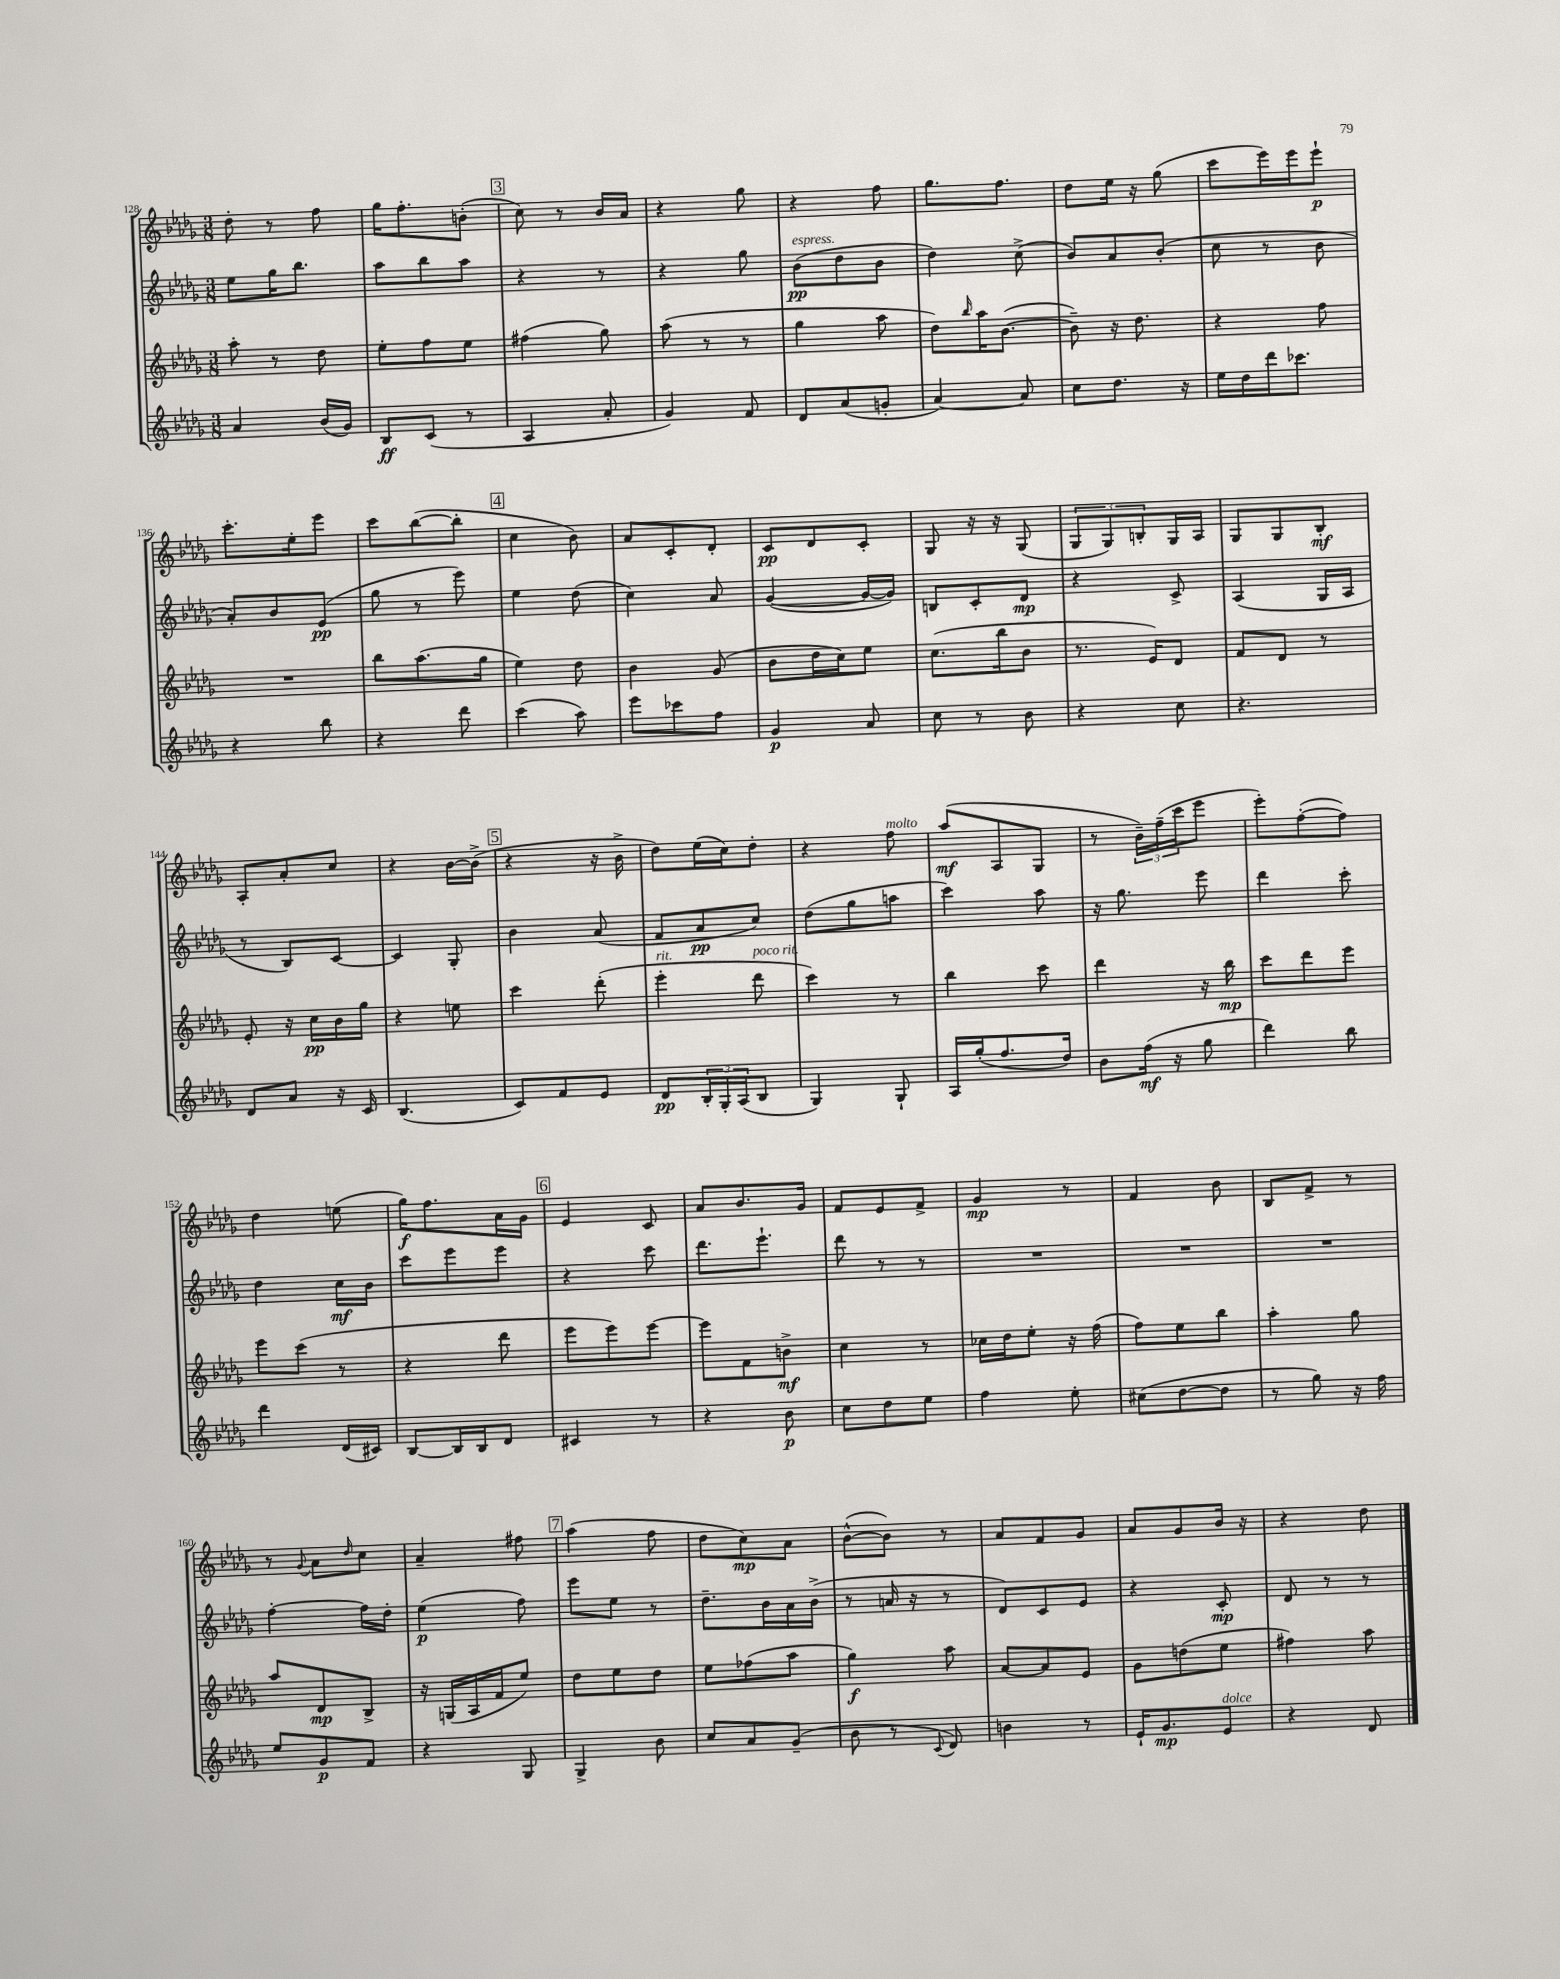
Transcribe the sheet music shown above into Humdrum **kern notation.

**kern	**dynam	**kern	**dynam	**kern	**dynam	**kern	**dynam
*part4	*part4	*part3	*part3	*part2	*part2	*part1	*part1
*staff4	*staff4	*staff3	*staff3	*staff2	*staff2	*staff1	*staff1
*clefG2	*	*clefG2	*	*clefG2	*	*clefG2	*
*k[b-e-a-d-g-]	*	*k[b-e-a-d-g-]	*	*k[b-e-a-d-g-]	*	*k[b-e-a-d-g-]	*
*M3/8	*	*M3/8	*	*M3/8	*	*M3/8	*
=128	=128	=128	=128	=128	=128	=128	=128
4a-/	.	8aa-'\	.	8ee-\L	.	8dd-'\	.
.	.	8r	.	16gg-\K	.	8r	.
.	.	.	.	8.bb-\J	.	.	.
(16b-/LL	.	8dd-\	.	.	.	8ff\	.
16g-/JJ)	.	.	.	.	.	.	.
=129	=129	=129	=129	=129	=129	=129	=129
8B-/L	ff	8ee-'\L	.	8aa-\L	.	16gg-\KL	.
.	.	.	.	.	.	8.ff'\	.
(8c/J	.	8ff\	.	8bb-\	.	.	.
8r	.	8ee-\J	.	8aa-\J	.	(8bn'\J	.
!!LO:REH:place=s1:t=3
=130	=130	=130	=130	=130	=130	=130	=130
4A-/	.	(4ff#X\	.	4r	.	8cc\)	.
.	.	.	.	.	.	8r	.
8a-'/	.	8gg-\)	.	8r	.	16b-/LL	.
.	.	.	.	.	.	16a-/JJ	.
=131	=131	=131	=131	=131	=131	=131	=131
4g-/)	.	(8aa-\	.	4r	.	4r	.
.	.	8r	.	.	.	.	.
8f/	.	8r	.	8gg-\	.	8gg-\	.
=132	=132	=132	=132	=132	=132	=132	=132
!	!	!	!	!LO:TX:a:i:t=espress.	!	!	!
8d-/L	.	4gg-\	.	(8b-\L	pp	4r	.
(8a-/	.	.	.	8dd-\	.	.	.
8gn'/J	.	8aa-\	.	8b-\J	.	8ff\	.
=133	=133	=133	=133	=133	=133	=133	=133
[4a-/)	.	8dd-\L)	.	4dd-\)	.	8.gg-\L	.
.	.	16qqbb-/	.	.	.	.	.
.	.	16aa-\K	.	.	.	.	.
.	.	([8.b-\J	.	.	.	8.ff\J	.
8a-/]	.	.	.	(8cc^\	.	.	.
=134	=134	=134	=134	=134	=134	=134	=134
8cc\L	.	8b-~\])	.	8b-/L)	.	8dd-\L	.
8.dd-\J	.	16r	.	8a-/	.	16ee-\Jk	.
.	.	8.dd-\	.	.	.	16r	.
.	.	.	.	(8b-'/J	.	(8gg-\	.
16r	.	.	.	.	.	.	.
=135	=135	=135	=135	=135	=135	=135	=135
16ee-\LL	.	4r	.	8cc\	.	8ccc\L	.
16dd-\	.	.	.	.	.	.	.
16ddd-\J	.	.	.	8r	.	16eee-\L)	.
8.ccc-X\J	.	.	.	.	.	16eee-\J	.
.	.	8ff\	.	8b-\	.	8eee-`\J	p
!!LO:LB:g=z
=136	=136	=136	=136	=136	=136	=136	=136
4r	.	4.r	.	8a-'/L)	.	8.ccc'\L	.
.	.	.	.	8b-/	.	.	.
.	.	.	.	.	.	16ee-'\k	.
8bb-\	.	.	.	(8e-/J	pp	8eee-\J	.
=137	=137	=137	=137	=137	=137	=137	=137
4r	.	8bb-\L	.	8gg-\	.	8ccc\L	.
.	.	(8.aa-\	.	8r	.	([8bb-\	.
8ddd-\	.	.	.	8eee-\)	.	8bb-'\J]	.
.	.	16gg-\Jk	.	.	.	.	.
!!LO:REH:place=s1:t=4
=138	=138	=138	=138	=138	=138	=138	=138
(4ccc\	.	4ee-\)	.	4ee-\	.	4cc\	.
8aa-\)	.	8dd-\	.	(8dd-\	.	8b-\)	.
=139	=139	=139	=139	=139	=139	=139	=139
8eee-\L	.	4b-\	.	4cc\)	.	8a-/L	.
8ccc-X\	.	.	.	.	.	8c'/	.
8ff\J	.	(8g-/	.	8a-/	.	8d-'/J	.
=140	=140	=140	=140	=140	=140	=140	=140
4g-/	p	8b-\L	.	([4g-/	.	8c/L	pp
.	.	16dd-\L	.	.	.	8d-/	.
.	.	16cc\J)	.	.	.	.	.
8a-/	.	8ee-\J	.	16g-/LL_	.	8c'/J	.
.	.	.	.	16g-/JJ])	.	.	.
=141	=141	=141	=141	=141	=141	=141	=141
8cc\	.	(8.cc\L	.	8Bn/L	.	8G-/	.
8r	.	.	.	8c'/	.	16r	.
.	.	16bb-\k	.	.	.	16r	.
8b-\	.	8b-\J	.	8d-/J	mp	(8G-/	.
=142	=142	=142	=142	=142	=142	=142	=142
4r	.	8.r	.	4r	.	12G-/L	.
.	.	.	.	.	.	12G-/)	.
.	.	.	.	.	.	12Bn'/	.
.	.	16e-/KL)	.	.	.	.	.
8cc\	.	8d-/J	.	8c^/	.	16G-/L	.
.	.	.	.	.	.	16A-/JJ	.
=143	=143	=143	=143	=143	=143	=143	=143
4.r	.	8f/L	.	(4A-/	.	8G-/L	.
.	.	8d-/J	.	.	.	8G-/	.
.	.	8r	.	16G-/LL	.	8B-'/J	mf
.	.	.	.	16A-/JJ	.	.	.
!!LO:LB:g=z
=144	=144	=144	=144	=144	=144	=144	=144
8d-/L	.	8e-'/	.	8r	.	8A-'/L	.
8a-/J	.	16r	.	8B-/L)	.	8a-'/	.
.	.	16cc\LL	pp	.	.	.	.
16r	.	16b-\	.	[8c/J	.	8cc/J	.
16c/	.	16gg-\JJ	.	.	.	.	.
=145	=145	=145	=145	=145	=145	=145	=145
(4.B-/	.	4r	.	4c/]	.	4r	.
.	.	8een\	.	8G-'/	.	[16b-\LL	.
.	.	.	.	.	.	(16b-^\JJ]	.
!!LO:REH:place=s1:t=5
=146	=146	=146	=146	=146	=146	=146	=146
8c/L)	.	4ccc\	.	4b-\	.	4r	.
8f/	.	.	.	.	.	.	.
8e-/J	.	(8ddd-'\	.	(8a-/	.	16r	.
.	.	.	.	.	.	16b-^\	.
=147	=147	=147	=147	=147	=147	=147	=147
!	!	!LO:TX:a:i:t=rit.	!	!	!	!	!
8d-/L	pp	4eee-'\	.	8f/L	.	8dd-\L)	.
24B-'/L	.	.	.	8a-/	pp	(16ee-\L	.
24G-'/	.	.	.	.	.	.	.
.	.	.	.	.	.	16cc\J)	.
(24A-/J	.	.	.	.	.	.	.
!	!	!LO:TX:a:i:t=poco rit.	!	!	!	!	!
8B-/J	.	8ddd-\	.	8cc/J)	.	8dd-'\J	.
=148	=148	=148	=148	=148	=148	=148	=148
4G-/)	.	4ccc\)	.	(8dd-\L	.	4r	.
.	.	.	.	8gg-\	.	.	.
!	!	!	!	!	!	!LO:TX:a:i:t=molto	!
8G-`/	.	8r	.	8aan\J	.	8ff\	.
=149	=149	=149	=149	=149	=149	=149	=149
16A-/LL	.	4bb-\	.	4ccc\)	.	(8aa-/L	mf
(16gg-'/J	.	.	.	.	.	.	.
8.ff/	.	.	.	.	.	8A-/	.
.	.	8ccc\	.	8aa-\	.	8G-/J	.
16dd-/Jk)	.	.	.	.	.	.	.
=150	=150	=150	=150	=150	=150	=150	=150
8b-\L	.	4ddd-\	.	16r	.	8r	.
.	.	.	.	8.gg-\	.	.	.
(16ff\Jk	mf	.	.	.	.	24b-~\LL)	.
.	.	.	.	.	.	(24ff~\	.
16r	.	.	.	.	.	.	.
.	.	.	.	.	.	24ccc\J	.
8gg-\	.	16r	.	8eee-\	.	8eee-\J	.
.	.	16bb-\	mp	.	.	.	.
=151	=151	=151	=151	=151	=151	=151	=151
4ddd-\)	.	8ccc\L	.	4ddd-\	.	8eee-'\L)	.
.	.	8ddd-\	.	.	.	([8ff'\	.
8bb-\	.	8eee-\J	.	8ccc'\	.	8ff\J])	.
!!LO:LB:g=z
=152	=152	=152	=152	=152	=152	=152	=152
4ddd-\	.	8eee-\L	.	4dd-\	.	4dd-\	.
.	.	(8ccc\J	.	.	.	.	.
(16d-/LL	.	8r	.	16cc\LL	mf	(8een\	.
16c#X/JJ)	.	.	.	16b-\JJ	.	.	.
=153	=153	=153	=153	=153	=153	=153	=153
[8B-/L	.	4r	.	8ccc\L	.	16gg-\KL)	f
.	.	.	.	.	.	8.ff\	.
16B-/L]	.	.	.	8eee-\	.	.	.
16B-/J	.	.	.	.	.	.	.
8d-/J	.	8ddd-\	.	8eee-\J	.	16a-\L	.
.	.	.	.	.	.	16g-\JJ	.
!!LO:REH:place=s1:t=6
=154	=154	=154	=154	=154	=154	=154	=154
4c#X/	.	8eee-\L	.	4r	.	4e-/	.
.	.	8eee-\)	.	.	.	.	.
8r	.	[8eee-\J	.	8ccc\	.	8c/	.
=155	=155	=155	=155	=155	=155	=155	=155
4r	.	8eee-\L]	.	8.ddd-\L	.	8a-/L	.
.	.	8f\	.	.	.	8.b-/	.
.	.	.	.	8.eee-`\J	.	.	.
8b-\	p	8bn^\J	mf	.	.	.	.
.	.	.	.	.	.	16g-/Jk	.
=156	=156	=156	=156	=156	=156	=156	=156
8cc\L	.	4cc\	.	8ddd-\	.	8f/L	.
8dd-\	.	.	.	8r	.	8e-/	.
8ee-\J	.	8r	.	8r	.	8f^/J	.
=157	=157	=157	=157	=157	=157	=157	=157
4ff\	.	16cc-X\LL	.	4.r	.	4g-/	mp
.	.	16dd-\J	.	.	.	.	.
.	.	8ee-'\J	.	.	.	.	.
8ee-'\	.	16r	.	.	.	8r	.
.	.	(16ff\	.	.	.	.	.
=158	=158	=158	=158	=158	=158	=158	=158
(8cc#X\L	.	8ff\L)	.	4.r	.	4f/	.
[8dd-\	.	8ee-\	.	.	.	.	.
8dd-\J]	.	8bb-\J	.	.	.	8b-\	.
=159	=159	=159	=159	=159	=159	=159	=159
8r	.	4aa-'\	.	4.r	.	8B-/L	.
8gg-\)	.	.	.	.	.	8f^/J	.
16r	.	8gg-\	.	.	.	8r	.
16ff\	.	.	.	.	.	.	.
!!LO:LB:g=z
=160	=160	=160	=160	=160	=160	=160	=160
8ee-/L	.	8aa-/L	.	[4ff'\	.	8r	.
.	.	.	.	.	.	8qqg-/	.
8g-/	p	8d-/	mp	.	.	8a-\L	.
.	.	.	.	.	.	16qqdd-/	.
8f/J	.	8B-^/J	.	16ff\LL]	.	8cc\J	.
.	.	.	.	16dd-'\JJ	.	.	.
=161	=161	=161	=161	=161	=161	=161	=161
4r	.	16r	.	(4ee-\	p	4a-~/	.
.	.	(16Gn/LL	.	.	.	.	.
.	.	16A-/	.	.	.	.	.
.	.	16f/J	.	.	.	.	.
8G-/	.	8ee-/J)	.	8ff\)	.	8ff#X\	.
!!LO:REH:place=s1:t=7
=162	=162	=162	=162	=162	=162	=162	=162
4G-^/	.	8dd-\L	.	8eee-\L	.	(4aa-\	.
.	.	8ee-\	.	8ee-\J	.	.	.
8b-\	.	8dd-\J	.	8r	.	8ff\	.
=163	=163	=163	=163	=163	=163	=163	=163
8cc/L	.	8ee-\L	.	8.dd-~\L	.	8dd-\L	.
8a-/	.	(8ff-X\	.	.	.	8cc\)	mp
.	.	.	.	16b-\L	.	.	.
(8g-~/J	.	8aa-\J	.	16a-\	.	8a-\J	.
.	.	.	.	(16b-^\JJ	.	.	.
=164	=164	=164	=164	=164	=164	=164	=164
8b-\	.	4gg-\)	f	8r	.	([8b-^^\L	.
8r	.	.	.	16an/	.	8b-\J])	.
.	.	.	.	16r	.	.	.
8qqc/	.	.	.	.	.	.	.
8d-/)	.	8aa-\	.	8r	.	8r	.
=165	=165	=165	=165	=165	=165	=165	=165
4bn\	.	[8a-/L	.	8d-/L)	.	8a-/L	.
.	.	8a-/]	.	8c/	.	8f/	.
8r	.	8e-/J	.	8e-/J	.	8g-/J	.
=166	=166	=166	=166	=166	=166	=166	=166
16e-`/KL	.	8g-\L	.	4r	.	8a-/L	.
8.g-/	mp	.	.	.	.	.	.
.	.	(8ddn\	.	.	.	8g-/	.
!LO:TX:a:i:t=dolce	!	!	!	!	!	!	!
8e-/J	.	8ee-\J	.	8c'/	mp	16b-/Jk	.
.	.	.	.	.	.	16r	.
=167	=167	=167	=167	=167	=167	=167	=167
4r	.	4ff#X\)	.	8d-/	.	4r	.
.	.	.	.	8r	.	.	.
8d-/	.	8aa-\	.	8r	.	8dd-\	.
==	==	==	==	==	==	==	==
*-	*-	*-	*-	*-	*-	*-	*-
